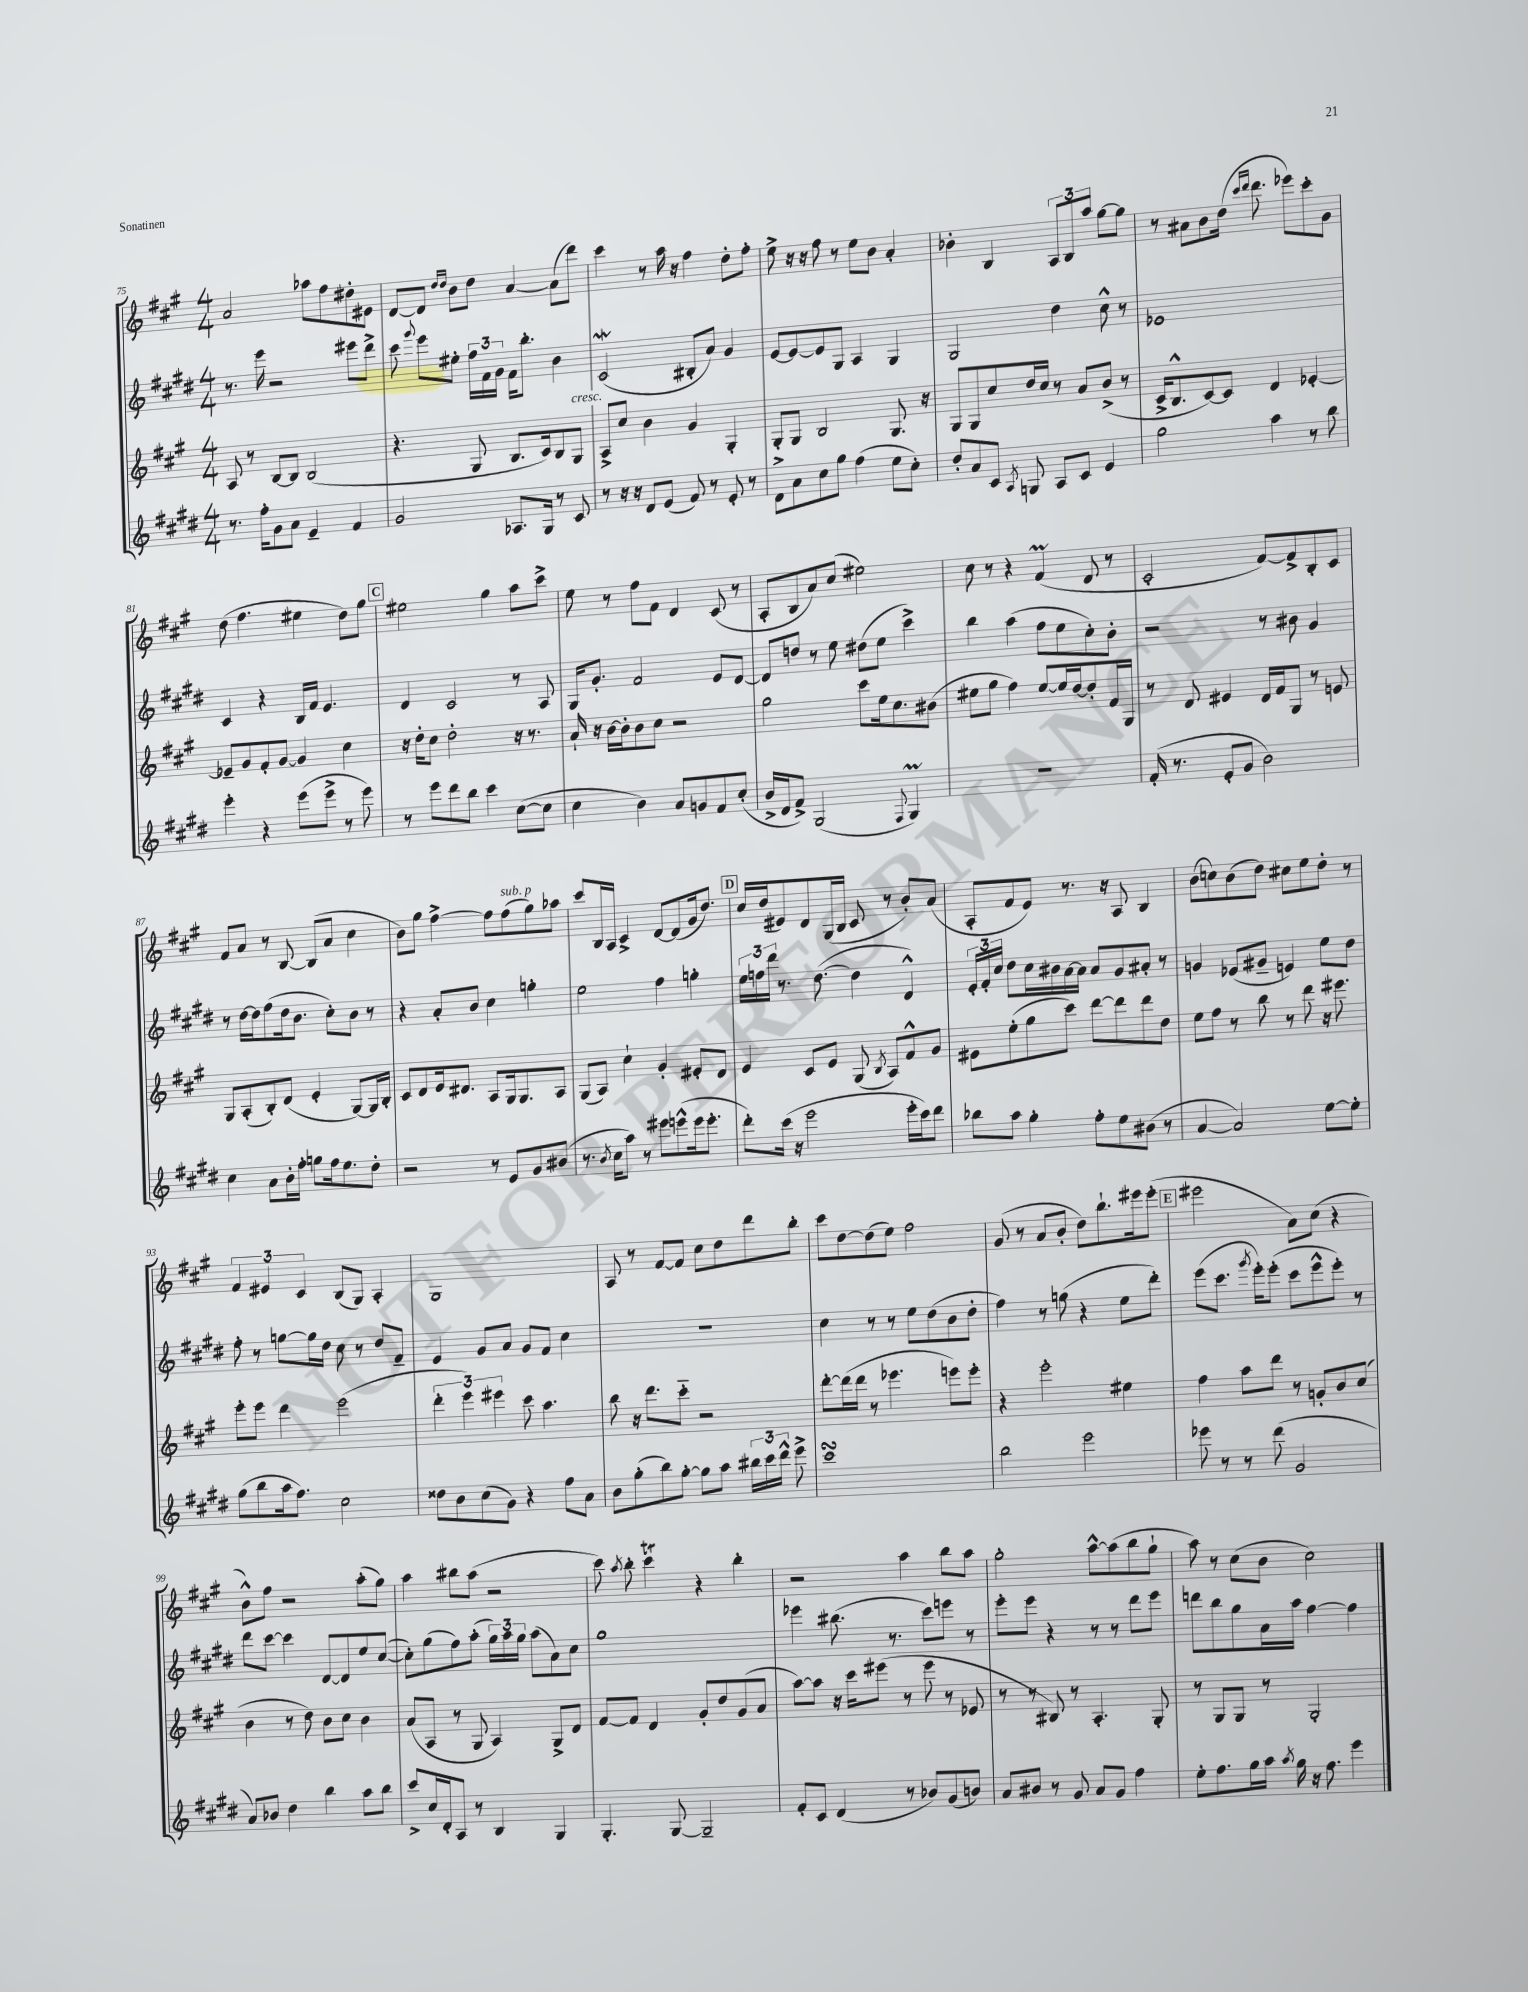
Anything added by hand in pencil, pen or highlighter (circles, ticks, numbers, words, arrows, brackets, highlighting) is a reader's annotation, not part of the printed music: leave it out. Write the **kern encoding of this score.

**kern	**kern	**kern	**kern
*staff4	*staff3	*staff2	*staff1
*clefG2	*clefG2	*clefG2	*clefG2
*k[f#c#g#d#]	*k[f#c#g#]	*k[f#c#g#d#]	*k[f#c#g#]
*M4/4	*M4/4	*M4/4	*M4/4
8.r	8A	8.r	2a
.	8r	.	.
16ff#'	.	16eee	.
8g#	[8B	2r	.
8a	8B]	.	.
4e~	(2B	.	8aa-
.	.	.	8ff#
4f#	.	8eee#	8dd#'
.	.	8ddd#^	8e#
=	=	=	=
2g#	4.r	8ccc#	[8d
.	.	8qqggg#	.
.	.	8eee	8d]
.	.	.	16qqdd
.	.	.	16qqdd
.	.	8ee#'	8b
.	8G#	24ff#	8dd
.	.	24f#	.
.	.	24g#	.
8.A-	8.B	16f#	[4a
.	.	8.bb'	.
16G#	16c#)	.	.
8r	8B	4b	(8a]
8c#	8G#	.	8ddd)
=	=	=	=
8r	8A^	(2c#	4ccc#
16r	8cc#	.	.
16r	.	.	.
8d#	4b	.	8r
(8e	.	.	16aa
.	.	.	16r
8f#)	4g#	8B#'	4ff#
8r	.	8a)	.
8e'	4G#'	4g#	8dd'
8r	.	.	8ff#'
=	=	=	=
8d#^	8G#'	[8e	8ee^
8a	8G#	8e_	16r
.	.	.	16r
8cc#	2B	8e]	8ff#
8gg#	.	8G#	8r
(4ff#	.	4A	8ee
.	.	.	8b
8ee	8.G#	4G#	4a'
8cc#')	.	.	.
.	16r	.	.
=	=	=	=
8dd#'	8G#	2G#	4b-'
8a	8G#	.	.
8c#	8cc#	.	4B
8qA	.	.	.
8G	16dd	.	.
.	16cc#	.	.
8A	8r	4dd#	12A
.	.	.	12B
8c#	8a	.	.
.	.	.	12aa
4e	(8b^	8cc#^^	[8gg#
.	8r	8r	8gg#]
=	=	=	=
2gg#	16c#^	1e-	8r
.	8.B^^	.	.
.	.	.	8a#
.	[8c#)	.	8b
.	8c#]	.	(16dd
.	.	.	16qqccc#
.	.	.	16qqddd
.	.	.	8.ddd
4aa	4d	.	.
.	.	.	8eee-)
8r	[4e-'	.	8ccc#'
8bb	.	.	8g#
=	=	=	=
4eee'	8e-~]	4c#	(8dd
.	8g#	.	4.ff#
4r	8f#'	4r	.
.	[8g#	.	.
(8eee	4g#]	16B	4ee#
.	.	16f#	.
8eee^	.	4.e	.
8r	4cc#	.	8dd)
8eee)	.	.	8gg#
=	=	=	=
8r	16r	4d#	2ee#
.	16dd'	.	.
8eee	8cc#	.	.
8ddd#	2dd'	2c#	.
8bb	.	.	.
4ccc#	.	.	4gg#
([8cc#	16r	8r	8aa
.	8.r	.	.
8cc#]	.	8A	8ccc#^
=	=	=	=
4cc#	16a`	16G#	8ee
.	16r	8.g#'	.
.	[16b	.	8r
.	16b']	.	.
4b)	8b	2f#	8ff#
.	8cc#	.	8f#
8a	2r	.	4d
8g	.	.	.
8f#	.	8e	(8c#
(8cc#'	.	[8d#	8r
=	=	=	=
16b^	2gg#	8d#]	8A'
16d#	.	.	.
8f#^)	.	8dd	8B
(2G#	.	8r	8a)
.	.	8ee	(8cc#
.	8ccc#	(8dd#	2ee#)
.	16ee	8ee	.
.	8.cc#	.	.
8qqF#	.	.	.
4G#)	.	4ccc#^)	.
.	(8b#	.	.
=	=	=	=
1r	8ee#	4bb	8cc#
.	8gg#	.	8r
.	4ff#)	(4aa	4r
.	[8ee#	8ff#	(4f#
.	16ee#]	8ee	.
.	[16dd	.	.
.	8dd']	8cc#')	8d
.	16f#	8b'	8r
.	16G#	.	.
=	=	=	=
(16f#'	8r	2r	2c#'
8.r	.	.	.
.	8d	.	.
8e'	4e#	.	.
8g#	.	.	.
2b)	16d	8r	[8f#)
.	16f#	.	.
.	8G#	8b#	8f#^]
.	8r	4g#	8B'
.	8e	.	8c#
=	=	=	=
4cc#	8G#	8r	8f#
.	(8A'	[16dd#	8a
.	.	16dd#]	.
8a	8B')	(8ff#	8r
16b'	(8d	16dd#	[8B
16ff#'	.	8.b	.
8gg	4e'	.	(8B]
16ff#	.	8cc#')	8a
8.ee	.	.	.
.	[8G#)	8b	4cc#
8dd#'	16G#]	8r	.
.	16B'	.	.
=	=	=	=
2r	8c#	4r	8b)
.	8d	.	8gg#
.	16e	8a'	[4ff#^
.	8.d#	.	.
.	.	8b	.
8r	8A	4cc#	8ff#]
8e	16G#	.	(8ff#
.	8.G#	.	.
8g#	.	4gg'	8gg#)
(8b#	8A	.	8aa-
=	=	=	=
8.r	(8G#	2ee	8ccc#
.	8A)	.	16B
8qb	.	.	.
16cc#	.	.	16A
8aa)	4cc#`	.	4c#^
8r	.	.	.
8eee#	4g#'	4ff#	[8d
(8eee^^	.	.	(8d]
16eee	8e#'	4gg'	16g#
8.eee'	.	.	8.dd)
.	8d	.	.
=	=	=	=
8ddd#')	4e	24ee	16cc#
.	.	24ff	.
.	.	.	(16dd
.	.	24ddd#	.
(16ccc#	.	8.r	8e#)
16r	.	.	.
2eee	8c#	.	8d
.	.	([8.dd#	.
.	8e	.	(16G#
.	.	.	16B
.	(8G#	4dd#]	8c#
.	8qB	.	.
.	8A)	.	8r
16eee'	8f#^^	4d#^^)	8b')
16ccc#)	.	.	.
8ddd#	8g#	.	(8a
=	=	=	=
8bb-	8e#	24e'	8A'
.	.	24f#'	.
.	.	24cc#	.
8aa	(8ee'	8dd#	8f#
4gg#'	8gg#	16cc#	8e)
.	.	16b#	.
.	8ccc#)	[16a	8.r
.	.	16a]	.
8ff#'	[8ddd	8a	.
.	.	.	16r
8ee	8ddd]	8g#	8A
(8b#	8ddd	8a#'	4B
8r	8dd	8r	.
=	=	=	=
[4a	8ee	4g	(8b
.	8ff#	.	8cc)
2a])	8r	(8e-	(8b
.	8bb	8g#~	8dd)
.	8r	4e)	8cc#
.	8ddd	.	8ee
[8ee	16r	8ee	8dd'
.	8.eee#	.	.
8ee']	.	8dd#	8r
=	=	=	=
(8gg#	8eee'	8ff#'	6f#
8bb	8eee	8r	.
.	.	.	6e#
16aa	4ddd	[8gg	.
8.ff#)	.	.	.
.	.	.	6c#
.	.	16gg]	.
.	.	16dd#	.
2cc#	(2eee	8cc#	(8B
.	.	8r	8G#)
.	.	8dd#	4A'
.	.	8f#~	.
=	=	=	=
8dd##	6ddd'	4e	1G#
8b	.	.	.
.	6eee)	.	.
(8cc#	.	8g#	.
.	6eee#	.	.
8g#)	.	8a	.
4r	8ccc#	8g#	.
.	4.aa	8f#	.
8ff#	.	4cc#	.
8a	.	.	.
=	=	=	=
8b	8bb	1r	8A
(8gg#'	16r	.	8r
.	8.ddd	.	.
8bb)	.	.	[8f#
[8gg#'	8ccc#'~	.	8f#]
8gg#]	2r	.	8cc#
8aa	.	.	8dd
24bb#	.	.	8ddd
24ccc#	.	.	.
24ddd#^^	.	.	.
8eee^	.	.	8bb'
=	=	=	=
1ccc#	[8ddd'	4cc#	8ccc#
.	(16ddd]	.	[8dd
.	16ddd	.	.
.	8r	8r	(8dd]
.	4.eee-	8r	8ee)
.	.	8ee	2ff#
.	.	(8dd#	.
.	8eee)	8b	.
.	8eee'	8dd#'	.
=	=	=	=
2bb	4r	4ff#)	(8g#
.	.	.	8r
.	2eee'	8r	8a
.	.	(8gg	8b'
2eee	.	4r	8dd)
.	.	.	8.bb`
.	4ee#	8ee	.
.	.	.	16eee#
.	.	8ddd#')	(8eee#'
=	=	=	=
8eee-	4ff#	(8eee	2eee#
8r	.	8.ccc#	.
8r	8aa	.	.
.	.	8qggg#	.
.	.	16eee')	.
(8ddd#	8ddd	(8eee'	.
2g#	8r	8ccc#	8a)
.	8g'	8eee^^	(8cc#
.	8b	8eee')	4r
.	(8cc#	8r	.
=	=	=	=
8a)	4b	8ddd#	8b^^)
8b-	.	[8ccc#	8ff#
4dd#	8r	4ccc#]	2r
.	8dd)	.	.
4bb	8b	[8d#	.
.	8cc#	8d#]	.
8aa	4b	8ee	(8aa'
8bb	.	([8cc#	8gg#)
=	=	=	=
8ccc#^	(8a	8cc#'])	4aa
16cc#	8A	(8gg#	.
16d#'	.	.	.
8A	8r	8ff#)	8bb#
8r	8G#	(8aa'	(8aa
4B	4A)	24gg#)	2r
.	.	24aa	.
.	.	24gg#	.
.	.	(8aa	.
4G#	8G#^	8a)	.
.	8d	8cc#	.
=	=	=	=
4.G#'	[8f#	1gg#	8ccc#)
.	.	.	8qaa
.	8f#]	.	8bb'
.	4d	.	4ccc#
[8G#	.	.	.
2G#~]	8g#'	.	4r
.	8dd	.	.
.	(8g#	.	4bb'
.	8a	.	.
=	=	=	=
8f#'	[8aa)	4eee-	2r
8c#	8aa]	.	.
(4d#	16r	(8.bb#	.
.	16ccc#	.	.
.	(8eee#	.	.
.	.	8.r	.
8r	8r	.	4aa
8b-)	8eee#	8ccc#)	.
(8g#	8r	8eee	8bb
8b)	8e-	8r	8aa
=	=	=	=
8a	8r	8eee'	2gg#'
8b#	8r	8eee	.
8r	8B#)	4r	.
8g#	8r	.	.
8a	4.A'	8r	[8aa^^
8g#	.	8r	(8aa]
4ff#	.	8ddd#	8bb
.	8G#'	8eee	8gg#`
=	=	=	=
8ee'	8r	8ddd	8aa)
8.ff#	8G#	8bb	8r
.	8G#	8gg#	(8cc#
16gg#	.	.	.
16aa	8r	16a	8b
8qaa	.	.	.
16gg#	.	16aa	.
16r	2G#'	[4ff#	2cc#)
8.ff#	.	.	.
4eee	.	4ff#]	.
==	==	==	==
*-	*-	*-	*-
